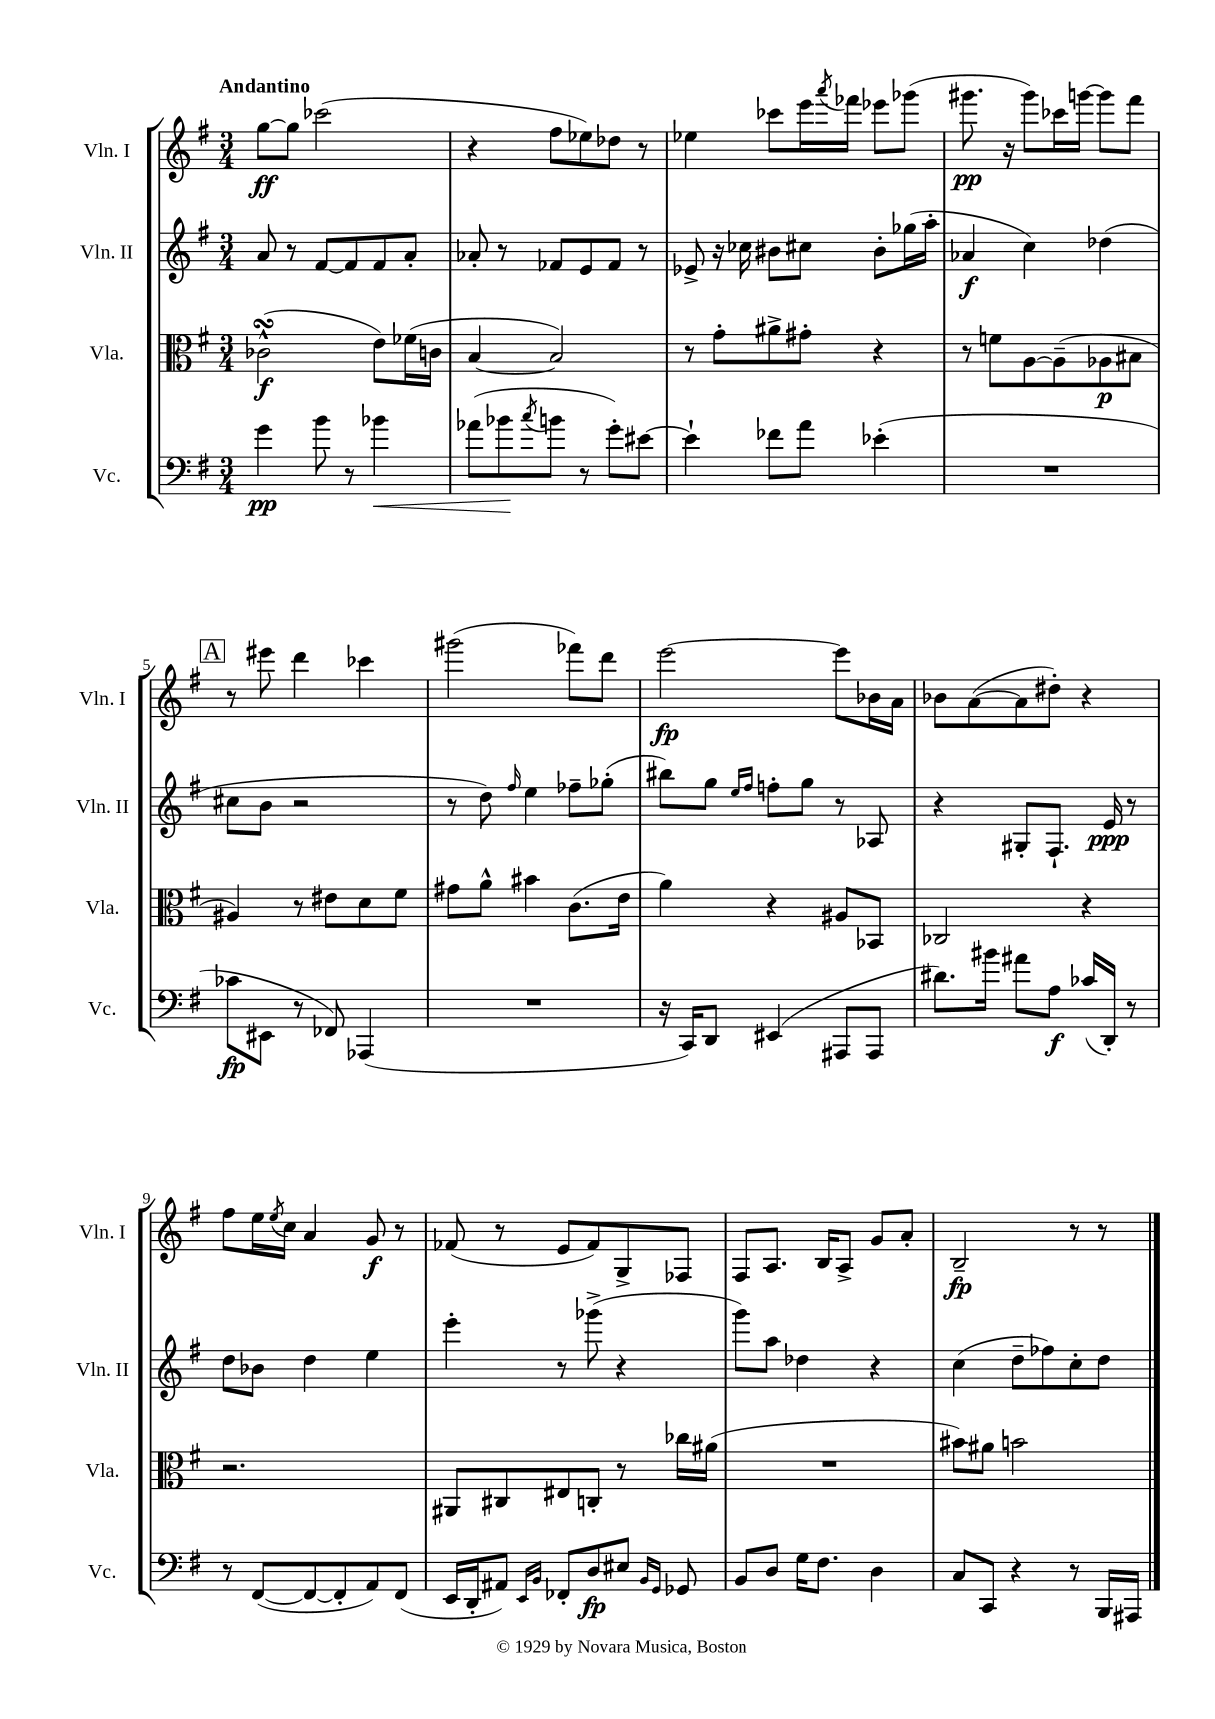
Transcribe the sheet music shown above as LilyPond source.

<<
\new StaffGroup <<
\new Staff = "s0" \with { instrumentName = "Vln. I" shortInstrumentName = "Vln. I" } {
    \clef treble \key g \major \numericTimeSignature \time 3/4 \tempo "Andantino"
    g''8~\ff g''8 ces'''2( |
    r4 fis''8 ees''8) des''8 r8 |
    ees''4 ces'''8 e'''16 \acciaccatura { a'''8 } fes'''16 ees'''8 ges'''8( |
    gis'''8.\pp r16 gis'''8) ces'''16 g'''16~ g'''8 fis'''8 |
    \mark \markup { \box "A" } r8 eis'''8 d'''4 ces'''4 |
    gis'''2( fes'''8) d'''8 |
    e'''2~\fp e'''8 bes'16 a'16 |
    bes'8 a'8~( a'8 dis''8-.) r4 |
    fis''8 e''16 \acciaccatura { e''8 } c''16 a'4 g'8\f r8 |
    fes'8( r8 e'8 fes'8) g8-> fes8 |
    fis8 a8. b16 a8-> g'8 a'8-. |
    b2--\fp r8 r8 \bar "|." |
}
\new Staff = "s1" \with { instrumentName = "Vln. II" shortInstrumentName = "Vln. II" } {
    \clef treble \key g \major \numericTimeSignature \time 3/4
    a'8 r8 fis'8~ fis'8 fis'8 a'8-. |
    aes'8-. r8 fes'8 e'8 fes'8 r8 |
    ees'8-> r16 ces''16 bis'8 cis''8 bis'8-. ges''16( a''16-. |
    aes'4\f c''4) des''4( |
    \mark \markup { \box "A" } cis''8 b'8 r2 |
    r8 d''8) \grace { fis''16 } e''4 fes''8-- ges''8-.( |
    bis''8) g''8 \grace { e''16 fis''16 } f''8-. g''8 r8 aes8 |
    r4 gis8-. fis8.-! e'16\ppp r8 |
    d''8 bes'8 d''4 e''4 |
    e'''4-. r8 ges'''8->( r4 |
    g'''8) a''8 des''4 r4 |
    c''4( d''8-- fes''8) c''8-. d''8 \bar "|." |
}
\new Staff = "s2" \with { instrumentName = "Vla." shortInstrumentName = "Vla." } {
    \clef alto \key g \major \numericTimeSignature \time 3/4
    ces'2-^\turn\f( e'8) fes'16( c'16 |
    b4~ b2) |
    r8 g'8-. ais'8-> gis'8-. r4 |
    r8 f'8 a8~ a8--( aes8\p bis8 |
    \mark \markup { \box "A" } ais4) r8 eis'8 d'8 fis'8 |
    gis'8 a'8-^ bis'4 c'8.( e'16 |
    a'4) r4 ais8 bes,8 |
    ces2 r4 |
    r2. |
    ais,8 cis8 eis8 c8-. r8 ces''16 ais'16( |
    R2. |
    bis'8) ais'8 b'2 \bar "|." |
}
\new Staff = "s3" \with { instrumentName = "Vc." shortInstrumentName = "Vc." } {
    \clef bass \key g \major \numericTimeSignature \time 3/4
    g'4\pp b'8 r8 bes'4\< |
    aes'8( bes'8\! \acciaccatura { c''8 } b'8 r8 g'8-.) eis'8~ |
    eis'4-! fes'8 a'8 ees'4-.( |
    R2. |
    \mark \markup { \box "A" } ces'8\fp eis,8 r8 fes,8) aes,,4( |
    R2. |
    r16 c,16) d,8 eis,4( ais,,8 ais,,8 |
    dis'8.) bis'16 ais'8 a8\f ces'16( d,16-.) r8 |
    r8 fis,8~( fis,8~ fis,8-. a,8) fis,8( |
    e,16 d,16-. ais,8) \grace { e,16 b,16 } fes,8-. d8\fp eis8 \grace { b,16 g,16 } ges,8 |
    b,8 d8 g16 fis8. d4 |
    c8 c,8 r4 r8 b,,16 ais,,16 \bar "|." |
}
>>
>>
